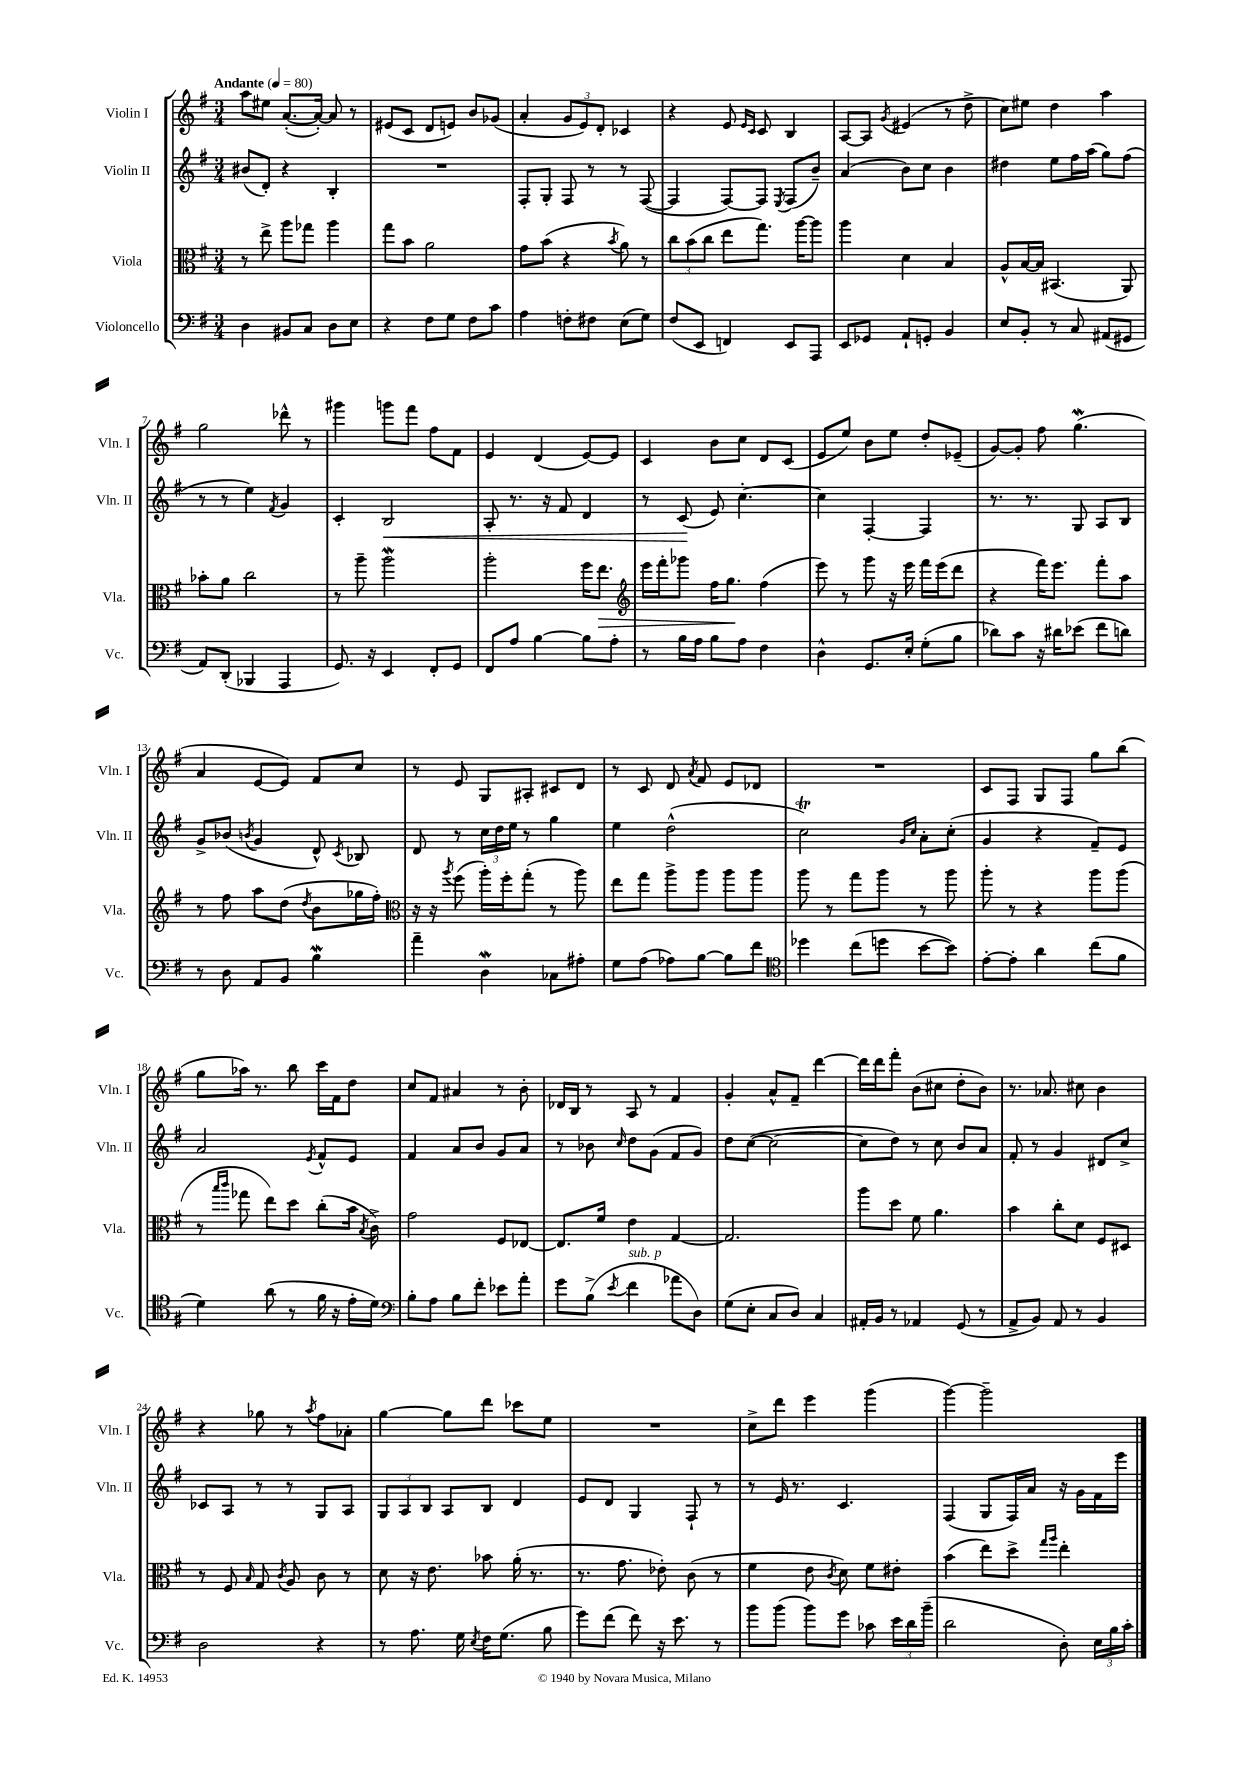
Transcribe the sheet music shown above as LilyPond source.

<<
\new StaffGroup <<
\new Staff = "s0" \with { instrumentName = "Violin I" shortInstrumentName = "Vln. I" } {
    \clef treble \key g \major \numericTimeSignature \time 3/4 \tempo "Andante" 4 = 80
    \autoBeamOff a''8[ eis''8] a'8.[~-.( a'16]~-.) a'8 r8 |
    eis'8[( c'8] d'8[ e'8]) b'8[ ges'8]( |
    a'4-. \tuplet 3/2 { g'8[ e'8) d'8]-. } ces'4 |
    r4 e'8 \grace { e'16[ c'16] } c'8 b4 |
    a8[~ a8] \acciaccatura { g'8 } eis'4( r8 d''8-> |
    c''8[) eis''8] d''4 a''4 |
    g''2 des'''8-^ r8 |
    gis'''4 g'''8[ fis'''8] fis''8[ fis'8] |
    e'4 d'4( e'8[~) e'8] |
    c'4 b'8[ c''8] d'8[ c'8]( |
    e'8[ e''8]) b'8[ e''8] d''8[-. ees'8]--( |
    g'8[~) g'8]-. fis''8 g''4.\mordent( |
    a'4 e'8[~ e'8]) fis'8[ c''8] |
    r8 e'8 g8[ ais8]-. cis'8[ d'8] |
    r8 c'8 d'8 \acciaccatura { a'8 } fis'8 e'8[ des'8] |
    R2. |
    c'8[ fis8] g8[ fis8] g''8[ b''8]( |
    g''8[ aes''16]) r8. b''8 c'''16[ fis'16 d''8] |
    c''8[ fis'8] ais'4 r8 b'8-. |
    des'16[ b16] r8 a8 r8 fis'4 |
    g'4-. a'8[-^ fis'8]-- d'''4~ |
    d'''16[ d'''16 fis'''8]-. b'8[( cis''8] d''8[-. b'8]) |
    r8. aes'8. cis''8 b'4 |
    r4 ges''8 r8 \acciaccatura { a''8 } fis''8[ aes'8]-. |
    g''4~ g''8[ d'''8] ces'''8[ e''8] |
    R2. |
    c''8[-> d'''8] e'''4 g'''4( |
    g'''4~) g'''2-- \bar "|." |
}
\new Staff = "s1" \with { instrumentName = "Violin II" shortInstrumentName = "Vln. II" } {
    \clef treble \key g \major \numericTimeSignature \time 3/4
    \autoBeamOff bis'8[( d'8]-.) r4 b4-. |
    R2. |
    fis8[-. g8]-. fis8 r8 r8 fis8~( |
    fis4 fis8[~) fis8] \acciaccatura { e8 } fis8[( b'8]--) |
    a'4( b'8[) c''8] b'4 |
    dis''4 e''8[ fis''16 a''16]( g''8[) fis''8]( |
    r8 r8 e''4) \acciaccatura { fis'8 } g'4 |
    c'4-. b2\< |
    a8-. r8. r16 fis'8 d'4 |
    r8 c'8\!( e'8) c''4.~-. |
    c''4 fis4~-. fis4 |
    r8. r8. g8 a8[ b8] |
    g'8[-> bes'8]( \acciaccatura { b'8 } g'4 d'8-^) \acciaccatura { c'8 } bes8 |
    d'8 r8 \tuplet 3/2 { c''16[ d''16 e''16] } r8 g''4 |
    e''4 d''2-^( |
    c''2\trill) \grace { g'16[ c''16] } a'8[-. c''8]-.( |
    g'4 r4 fis'8[--) e'8] |
    a'2 \acciaccatura { e'8 } fis'8[-^ e'8] |
    fis'4 a'8[ b'8] g'8[ a'8] |
    r8 bes'8 \grace { c''16 } d''8[ g'8]( fis'8[ g'8]) |
    d''8[ c''8]~( c''2~ |
    c''8[ d''8]) r8 c''8 b'8[ a'8] |
    fis'8-. r8 g'4 dis'8[ c''8]-> |
    ces'8[ a8] r8 r8 g8[ a8] |
    \tuplet 3/2 { g8[ a8 b8] } a8[ b8] d'4 |
    e'8[ d'8] g4 fis8-! r8 |
    r8 e'16 r8. c'4. |
    fis4( g8[ fis16) a'16] r16 g'16[ fis'16 e'''16] \bar "|." |
}
\new Staff = "s2" \with { instrumentName = "Viola" shortInstrumentName = "Vla." } {
    \clef alto \key g \major \numericTimeSignature \time 3/4
    \autoBeamOff r8 e''8-> a''8[ ges''8] a''4 |
    g''8[ b'8] a'2 |
    g'8[ b'8]( r4 \acciaccatura { b'8 } a'8) r8 |
    \tuplet 3/2 { c''8[ b'8( c''8] } e''8[ g''8.]) a''16[~ a''8] |
    a''4 d'4 b4 |
    a8[-^ b16~ b16] bis,4.( a,8) |
    bes'8[-. a'8] c''2 |
    r8 a''8-- a''2\mordent |
    a''2-. fis''16[ e''8.]\> |
    \clef treble e'''16[ fis'''16-. ges'''8] fis''16[ g''8.]\! fis''4( |
    e'''8) r8 g'''8 r16 e'''16 fis'''16[ e'''16( d'''8] |
    r4 fis'''16[) e'''8.] fis'''8[-. a''8] |
    r8 fis''8 a''8[ d''8]( \acciaccatura { d''8 } b'8[ ges''16 fis''16]-.) |
    \clef alto r16 r16 \acciaccatura { a''8 } fis''8( a''16[-.) fis''16-. g''8]-.( r8 a''8) |
    e''8[ g''8] a''8[-> a''8] a''8[ a''8] |
    a''8 r8 g''8[ a''8] r8 a''8 |
    a''8-. r8 r4 a''8[ a''8]( |
    r8 \grace { b''16[ c'''16] } ges''8 e''8[) d''8] c''8[-.( b'16] \acciaccatura { b8 } c'16->) |
    g'2 fis8[ ees8]~ |
    ees8.[ fis'16] e'4 g4~ |
    g2. |
    a''8[ d''8] fis'8 a'4. |
    b'4 c''8[-. d'8] fis8[ dis8] |
    r8 fis8 \grace { b16 } g8 \acciaccatura { c'8 } a8 c'8 r8 |
    d'8 r16 e'8. bes'8 a'16-.( r8. |
    r8. g'8. ees'8-.) c'8( r8 |
    fis'4 e'8 \acciaccatura { c'8 } d'8) fis'8[ eis'8]-. |
    b'4( e''8[) d''8]-> \grace { g''16[ a''16] } e''4-. \bar "|." |
}
\new Staff = "s3" \with { instrumentName = "Violoncello" shortInstrumentName = "Vc." } {
    \clef bass \key g \major \numericTimeSignature \time 3/4
    \autoBeamOff d4 bis,8[ c8] d8[ e8] |
    r4 fis8[ g8] fis8[ c'8] |
    a4 f8[-. fis8] e8[( g8]) |
    fis8[( e,8] f,4) e,8[ a,,8] |
    e,8[ ges,8] a,8[-! g,8]-. b,4 |
    e8[ b,8]-. r8 c8 ais,8[( gis,8] |
    a,8[) d,8]-.( bes,,4 a,,4 |
    g,8.) r16 e,4 fis,8[-. g,8] |
    fis,8[ a8] b4~ b8[ a8]-. |
    r8 b16[ a16] b8[ a8] fis4 |
    d4-^ g,8.[ e16]-. g8[-.( b8] |
    des'8[) c'8] r16 dis'16[ ees'8]( fis'8[ d'8]) |
    r8 d8 a,8[ b,8] b4\mordent |
    a'4-- d4\mordent ces8[ ais8]-. |
    g8[ a8]( aes8[) b8]~ b8[ fis'8] |
    \clef tenor des''4 c''8[( d''8] b'8[~ b'8]) |
    e'8[~-. e'8]-. a'4 c''8[( fis'8] |
    d'4) a'8( r8 fis'16 r16 e'16[-. d'16]) |
    \clef bass b8[-. a8] b8[ fis'8]-. ees'8[ a'8]-. |
    g'8[ b8]->( \acciaccatura { e'8 } fis'4^\markup { \italic "sub. p" } aes'8[ d8]) |
    g8[( e8]-. c8[ d8]) c4 |
    ais,16[-. b,16] r8 aes,4 g,8( r8 |
    a,8[-> b,8]) a,8 r8 b,4 |
    d2 r4 |
    r8 a8. g16 \acciaccatura { e8 } fis16[ g8.]( b8 |
    g'8[) fis'8]( fis'8) r16 e'8. r8 |
    b'8[ b'8]( b'8[) g'8] ces'8 \tuplet 3/2 { e'16[ d'16 b'16]--( } |
    d'2 d8-.) \tuplet 3/2 { e16[ b16 c'16]-. } \bar "|." |
}
>>
>>
